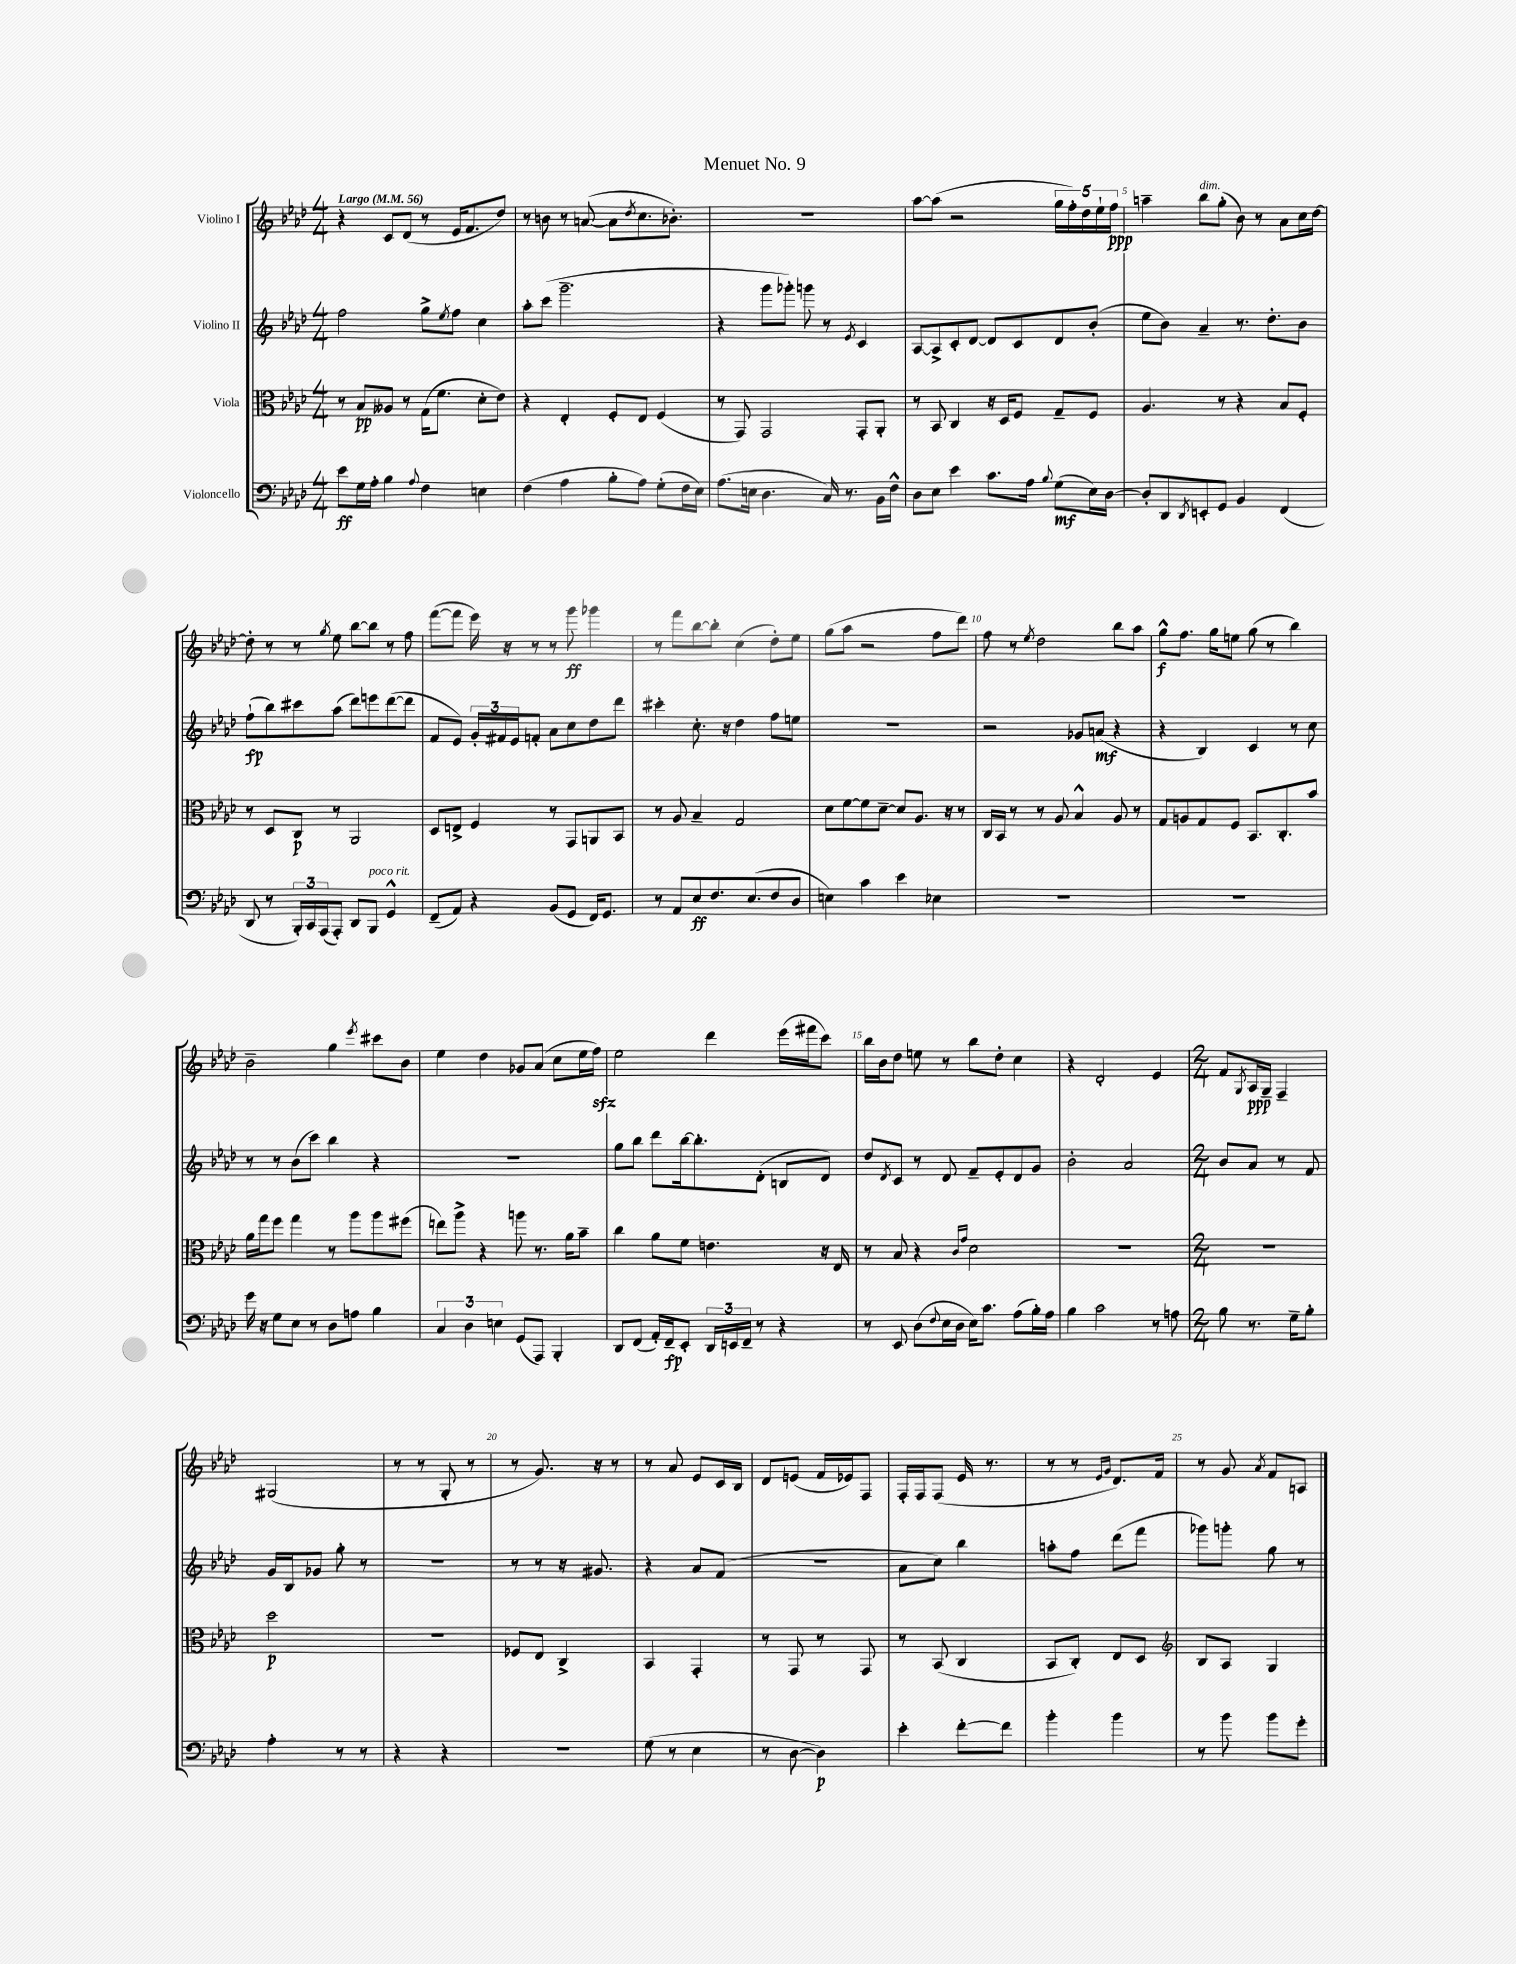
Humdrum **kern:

**kern	**dynam	**kern	**dynam	**kern	**dynam	**kern	**dynam
*part4	*part4	*part3	*part3	*part2	*part2	*part1	*part1
*staff4	*staff4	*staff3	*staff3	*staff2	*staff2	*staff1	*staff1
*I"Violoncello	*	*I"Viola	*	*I"Violino II	*	*I"Violino I	*
*clefF4	*	*clefC3	*	*clefG2	*	*clefG2	*
*k[b-e-a-d-]	*	*k[b-e-a-d-]	*	*k[b-e-a-d-]	*	*k[b-e-a-d-]	*
*M4/4	*	*M4/4	*	*M4/4	*	*M4/4	*
*MM56	*	*MM56	*	*MM56	*	*MM56	*
=1	=1	=1	=1	=1	=1	=1	=1
!	!	!	!	!	!	!LO:TX:a:B:t=Largo	!
8e-\L	ff	8r	.	2ff\	.	4r	.
16G\L	.	8B-/L	pp	.	.	.	.
16A-'\JJ	.	.	.	.	.	.	.
4B-\	.	8A--X/J	.	.	.	8c/L	.
.	.	8r	.	.	.	(8d-/J	.
8qqA-/	.	.	.	.	.	.	.
4F\	.	(16G\KL	.	8gg^\L	.	8r	.
.	.	8.f\J	.	.	.	.	.
.	.	.	.	8qee-/	.	.	.
.	.	.	.	8ff\J	.	16e-/KL	.
.	.	.	.	.	.	8.f/	.
4En\	.	8d-'\L	.	4cc\	.	.	.
.	.	8e-\J)	.	.	.	8dd-/J)	.
=2	=2	=2	=2	=2	=2	=2	=2
(4F\	.	4r	.	8aa-'\L	.	8r	.
.	.	.	.	(8ccc\J	.	8bn\	.
4A-\	.	4E-'/	.	2.ggg~\	.	8r	.
.	.	.	.	.	.	([8an/	.
8B-'\L	.	8F'/L	.	.	.	8a\L]	.
.	.	.	.	.	.	8qdd-/	.
8A-\J)	.	8E-/J	.	.	.	8.cc\	.
(8G'\L	.	(4F/	.	.	.	.	.
.	.	.	.	.	.	8.b-X'\J)	.
16F\L	.	.	.	.	.	.	.
16E-\JJ)	.	.	.	.	.	.	.
=3	=3	=3	=3	=3	=3	=3	=3
(8.A-\L	.	8r	.	4r	.	1r	.
.	.	8GG/)	.	.	.	.	.
16En\Jk	.	.	.	.	.	.	.
4.D-\	.	2GG/	.	8ggg\L	.	.	.
.	.	.	.	8ggg-X'\J)	.	.	.
.	.	.	.	8gggn\	.	.	.
16C/)	.	.	.	8r	.	.	.
8.r	.	.	.	.	.	.	.
.	.	.	.	8qe-/	.	.	.
.	.	8GG'/L	.	4c/	.	.	.
16BB-\LL	.	8AA-'/J	.	.	.	.	.
16F^^\JJ	.	.	.	.	.	.	.
=4	=4	=4	=4	=4	=4	=4	=4
8D-\L	.	8r	.	[8A-/L	.	[8aa-\L	.
8E-\J	.	8BB-/	.	8A-^/]	.	(8aa-\J]	.
4e-\	.	4C/	.	8c'/	.	2r	.
.	.	.	.	[8d-/J	.	.	.
8.c\L	.	16r	.	8d-/L]	.	.	.
.	.	16D-/KL	.	.	.	.	.
.	.	8F/J	.	8c/	.	.	.
16A-\Jk	.	.	.	.	.	.	.
8qqB-/	.	.	.	.	.	.	.
(8G\L	mf	8G~/L	.	8d-/	.	20gg\LL	.
.	.	.	.	.	.	20ff'\)	.
.	.	.	.	.	.	20dd-\	.
16E-\L)	.	8F/J	.	(8b-'/J	.	.	.
.	.	.	.	.	.	20ee-`\	.
[16D-\JJ	.	.	.	.	.	.	.
.	.	.	.	.	.	20ff\JJ	ppp
=5	=5	=5	=5	=5	=5	=5	=5
8D-'/L]	.	4.A-/	.	8ee-\L	.	4aan~\	.
8DD-/	.	.	.	8b-\J)	.	.	.
8qDD-/	.	.	.	.	.	.	.
!	!	!	!	!	!	!LO:TX:a:i:t=dim.	!
8EEn'/	.	.	.	4a-~/	.	8bb-\L	.
8GG/J	.	8r	.	.	.	(8gg'\J	.
4BB-/	.	4r	.	8.r	.	8b-\)	.
.	.	.	.	.	.	8r	.
.	.	.	.	8.dd-'\L	.	.	.
(4FF/	.	8B-/L	.	.	.	8a-\L	.
.	.	8F'/J	.	8b-\J	.	16cc\L	.
.	.	.	.	.	.	[16dd-\JJ	.
!!LO:LB:g=z
=6	=6	=6	=6	=6	=6	=6	=6
8DD-/	.	8r	.	(8ff`\L	fp	8dd-'\]	.
8r	.	8D-/L	.	8bb-\)	.	8r	.
24BBB-'/LL)	.	8C/J	p	8ccc#X\	.	8r	.
24CC/	.	.	.	.	.	.	.
(24AAA-/J	.	.	.	.	.	.	.
.	.	.	.	.	.	8qgg/	.
8AAA-'/J)	.	8r	.	(8aa-\J	.	8ee-\	.
8DD-/L	.	2AA-/	.	8ddd-\L)	.	[8bb-\L	.
!LO:TX:a:i:t=poco rit.	!	!	!	!	!	!	!
8BBB-/J	.	.	.	8eeen\	.	8bb-\J]	.
4GG^^/	.	.	.	([8ddd-\	.	8r	.
.	.	.	.	8ddd-\J]	.	8ff\	.
=7	=7	=7	=7	=7	=7	=7	=7
(8FF~/L	.	8D-/L	.	8f/L	.	([8fff\L	.
8AA-/J)	.	8En^/J	.	8e-/J)	.	8fff\J]	.
4r	.	4F/	.	24g'/LL	.	16eee-\)	.
.	.	.	.	24f#X/	.	.	.
.	.	.	.	.	.	16r	.
.	.	.	.	24e-/J	.	.	.
.	.	.	.	8fn'/J	.	8r	.
(8BB-/L	.	8r	.	8a-\L	.	8r	.
8GG/J	.	8GG/L	.	8cc\	.	8ggg\	ff
16FF/KL)	.	8AAn/	.	8dd-\	.	4ggg-X\	.
8.GG/J	.	.	.	.	.	.	.
.	.	8BB-/J	.	8ddd-\J	.	.	.
=8	=8	=8	=8	=8	=8	=8	=8
8r	.	8r	.	4ccc#X'\	.	8r	.
8AA-/L	.	8A-/	.	.	.	8fff\L	.
8E-/	ff	4B-~/	.	8.cc'\	.	[8bb-\	.
8.F/	.	.	.	.	.	8bb-'\J]	.
.	.	.	.	16r	.	.	.
.	.	2G/	.	4dd-\	.	(4cc\	.
(8.E-/	.	.	.	.	.	.	.
8F/	.	.	.	8ff\L	.	8dd-'\L)	.
8D-/J	.	.	.	8een\J	.	8ee-\J	.
=9	=9	=9	=9	=9	=9	=9	=9
4En\)	.	8d-\L	.	1r	.	(8gg\L	.
.	.	[8f\	.	.	.	8aa-\J	.
4c\	.	8f\]	.	.	.	2r	.
.	.	[8d-~\J	.	.	.	.	.
4e-\	.	8d-/L]	.	.	.	.	.
.	.	8.A-/J	.	.	.	.	.
4E-X\	.	.	.	.	.	8ff\L	.
.	.	16r	.	.	.	.	.
.	.	8r	.	.	.	8ddd-\J)	.
=10	=10	=10	=10	=10	=10	=10	=10
1r	.	16C/LL	.	2r	.	8ff\	.
.	.	16BB-/JJ	.	.	.	.	.
.	.	8r	.	.	.	8r	.
.	.	.	.	.	.	8qee-/	.
.	.	8r	.	.	.	2dd-\	.
.	.	8A-/	.	.	.	.	.
.	.	4B-^^/	.	8g-X/L	.	.	.
.	.	.	.	(8an/J	mf	.	.
.	.	8A-/	.	4r	.	8bb-\L	.
.	.	8r	.	.	.	8aa-\J	.
=11	=11	=11	=11	=11	=11	=11	=11
1r	.	8G/L	.	4r	.	8gg^^\L	f
.	.	8An/	.	.	.	8.ff\J	.
.	.	8G/	.	4B-/)	.	.	.
.	.	.	.	.	.	16gg\KL	.
.	.	8F/J	.	.	.	8een\J	.
.	.	8.BB-/L	.	4c/	.	(8gg\	.
.	.	.	.	.	.	8r	.
.	.	8.C'/	.	.	.	.	.
.	.	.	.	8r	.	4bb-\)	.
.	.	8b-/J	.	8cc\	.	.	.
!!LO:LB:g=z
=12	=12	=12	=12	=12	=12	=12	=12
16g\	.	16a-\LL	.	8r	.	2b-~\	.
16r	.	16gg\J	.	.	.	.	.
8G\L	.	8ff\J	.	8r	.	.	.
8E-\J	.	4gg\	.	(8b-\L	.	.	.
8r	.	.	.	8ccc\J)	.	.	.
8D-\L	.	8r	.	4bb-\	.	4gg\	.
8An\J	.	8aa-\L	.	.	.	.	.
.	.	.	.	.	.	8qeee-/	.
4B-\	.	8aa-\	.	4r	.	8ccc#X\L	.
.	.	(8ff#X\J	.	.	.	8b-\J	.
=13	=13	=13	=13	=13	=13	=13	=13
6C/	.	8een\L)	.	1r	.	4ee-\	.
.	.	8aa-^\J	.	.	.	.	.
6D-\	.	.	.	.	.	.	.
.	.	4r	.	.	.	4dd-\	.
6En\	.	.	.	.	.	.	.
(8GG/L	.	8aan\	.	.	.	8g-X/L	.
8AAA-/J)	.	8.r	.	.	.	(8a-/J	.
4BBB-'/	.	.	.	.	.	8cc\L	.
.	.	16a-\KL	.	.	.	.	.
.	.	8b-~\J	.	.	.	16ee-\L	.
.	.	.	.	.	.	16ffzz\JJ)	.
=14	=14	=14	=14	=14	=14	=14	=14
8DD-/L	.	4cc\	.	8gg\L	.	2ee-\	.
(8FF/J	.	.	.	8bb-\J	.	.	.
16AA-'/LL)	.	8a-\L	.	8ddd-\L	.	.	.
16FF~/J	fp	.	.	.	.	.	.
8EE-'/J	.	8f\J	.	[16bb-\k	.	.	.
.	.	.	.	8.bb-'\]	.	.	.
24DD-/LL	.	4.en\	.	.	.	4ddd-\	.
24EEn/	.	.	.	.	.	.	.
24FF~/JJ	.	.	.	.	.	.	.
8r	.	.	.	(8d-'\J	.	.	.
4r	.	.	.	8Bn/L	.	(16eee-\LL	.
.	.	.	.	.	.	16fff#X\J	.
.	.	16r	.	8d-/J)	.	8ccc\J)	.
.	.	16E-/	.	.	.	.	.
=15	=15	=15	=15	=15	=15	=15	=15
8r	.	8r	.	8dd-/L	.	16bb-\LL	.
.	.	.	.	.	.	16b-\J	.
.	.	.	.	8qd-/	.	.	.
8EE-/	.	8B-/	.	8c/J	.	8dd-\J	.
(8D-\L	.	4r	.	8r	.	8een\	.
8qqF/	.	.	.	.	.	.	.
16E-\L	.	.	.	8d-/	.	8r	.
16D-\JJ	.	.	.	.	.	.	.
.	.	16qqc/LL	.	.	.	.	.
.	.	16qqg/JJ	.	.	.	.	.
16E-\KL)	.	2d-\	.	8f~/L	.	8bb-\L	.
8.c\J	.	.	.	.	.	.	.
.	.	.	.	8e-'/	.	8dd-'\J	.
(8A-\L	.	.	.	8d-/	.	4cc\	.
16B-'\L)	.	.	.	8g/J	.	.	.
16A-\JJ	.	.	.	.	.	.	.
=16	=16	=16	=16	=16	=16	=16	=16
4B-\	.	1r	.	2b-'\	.	4r	.
2c\	.	.	.	.	.	2d-'/	.
.	.	.	.	2a-/	.	.	.
8r	.	.	.	.	.	4e-/	.
8An\	.	.	.	.	.	.	.
=17	=17	=17	=17	=17	=17	=17	=17
*M2/4	*	*M2/4	*	*M2/4	*	*M2/4	*
8B-\	.	2r	.	8b-/L	.	8f/L	.
.	.	.	.	.	.	8qG/	.
8.r	.	.	.	8a-/J	.	16A-/L	ppp
.	.	.	.	.	.	16G~/JJ	.
.	.	.	.	8r	.	4F~/	.
16G~\KL	.	.	.	.	.	.	.
8B-'\J	.	.	.	8f/	.	.	.
!!LO:LB:g=z
=18	=18	=18	=18	=18	=18	=18	=18
4A-'\	.	2dd-\	p	16g/LL	.	(2G#X/	.
.	.	.	.	16B-/J	.	.	.
.	.	.	.	8g-X/J	.	.	.
8r	.	.	.	8gg'\	.	.	.
8r	.	.	.	8r	.	.	.
=19	=19	=19	=19	=19	=19	=19	=19
4r	.	2r	.	2r	.	8r	.
.	.	.	.	.	.	8r	.
4r	.	.	.	.	.	8G'/	.
.	.	.	.	.	.	8r	.
=20	=20	=20	=20	=20	=20	=20	=20
2r	.	8F-X/L	.	8r	.	8r	.
.	.	8E-/J	.	8r	.	8.g/)	.
.	.	4C^/	.	16r	.	.	.
.	.	.	.	8.g#X/	.	16r	.
.	.	.	.	.	.	8r	.
=21	=21	=21	=21	=21	=21	=21	=21
(8G\	.	4BB-/	.	4r	.	8r	.
8r	.	.	.	.	.	8a-/	.
4E-\	.	4GG'/	.	8a-/L	.	8e-/L	.
.	.	.	.	(8f/J	.	16c/L	.
.	.	.	.	.	.	16B-/JJ	.
=22	=22	=22	=22	=22	=22	=22	=22
8r	.	8r	.	2r	.	8d-/L	.
[8D-\	.	8GG/	.	.	.	(8en/J	.
4D-\])	p	8r	.	.	.	16f/LL	.
.	.	.	.	.	.	16e-X/J)	.
.	.	8GG/	.	.	.	8F/J	.
=23	=23	=23	=23	=23	=23	=23	=23
4e-'\	.	8r	.	8a-\L	.	16F'/LL	.
.	.	.	.	.	.	16F/J	.
.	.	(8BB-/	.	8cc\J)	.	(8F/J	.
[8f'\L	.	4C/	.	4bb-\	.	16e-/	.
.	.	.	.	.	.	8.r	.
8f\J]	.	.	.	.	.	.	.
=24	=24	=24	=24	=24	=24	=24	=24
4b-'\	.	8BB-/L	.	8aan'\L	.	8r	.
.	.	8C'/J)	.	8ff\J	.	8r	.
.	.	.	.	.	.	16qqe-/LL	.
.	.	.	.	.	.	16qqg/JJ	.
4b-\	.	8E-/L	.	(8ddd-\L	.	8.d-/L)	.
.	.	8D-/J	.	8fff\J	.	.	.
.	.	.	.	.	.	16f/Jk	.
=25	=25	=25	=25	=25	=25	=25	=25
*	*	*clefG2	*	*	*	*	*
8r	.	8B-/L	.	8ggg-X\L)	.	8r	.
8b-\	.	8A-/J	.	8gggn'\J	.	8g/	.
.	.	.	.	.	.	8qa-/	.
8b-\L	.	4G/	.	8gg\	.	8f/L	.
8g'\J	.	.	.	8r	.	8An/J	.
==	==	==	==	==	==	==	==
*-	*-	*-	*-	*-	*-	*-	*-
